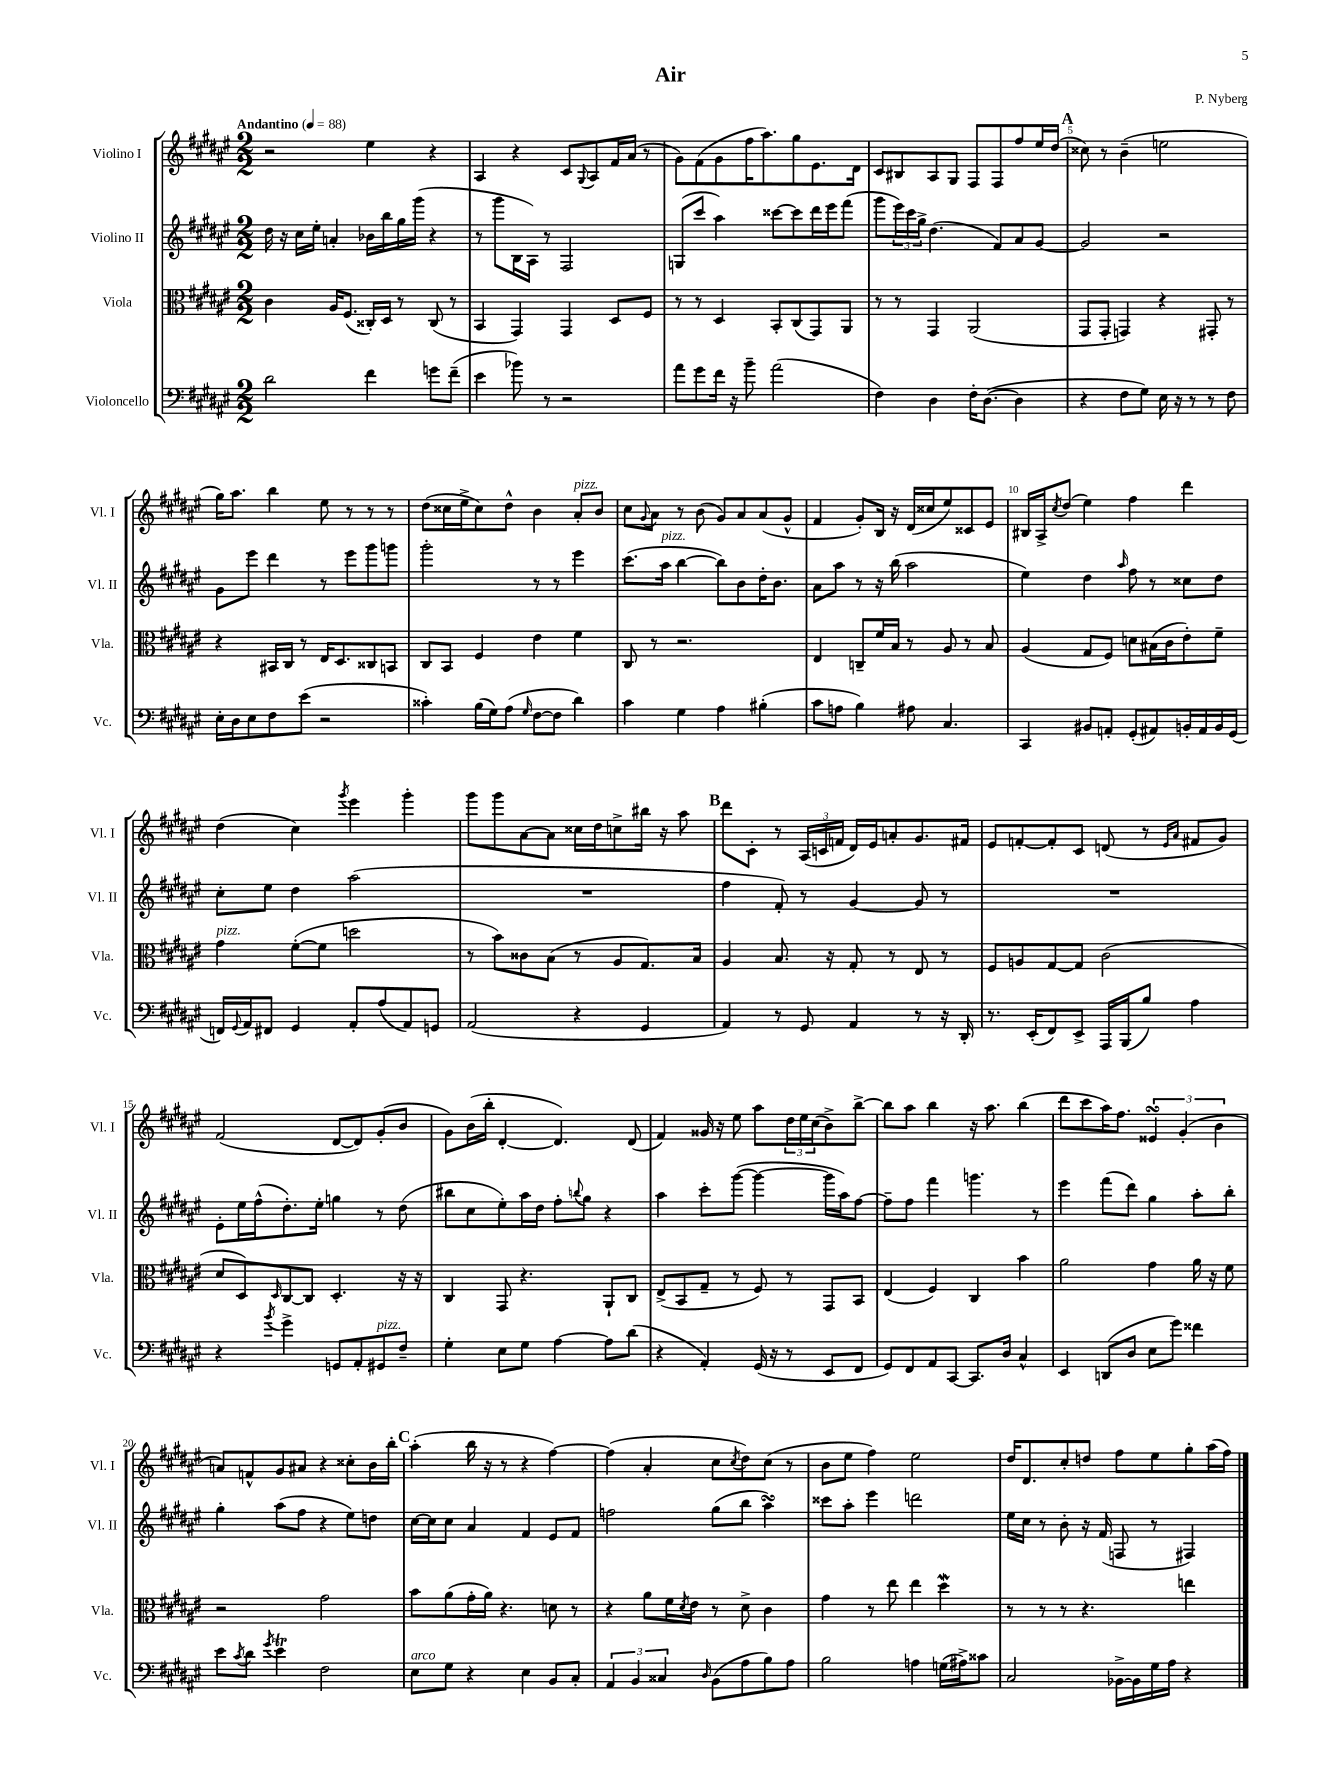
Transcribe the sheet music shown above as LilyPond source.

\header { title = "Air" composer = "P. Nyberg" }
<<
\new StaffGroup <<
\new Staff = "s0" \with { instrumentName = "Violino I" shortInstrumentName = "Vl. I" } {
    \clef treble \key fis \major \numericTimeSignature \time 2/2 \tempo "Andantino" 4 = 88
    r2 eis''4 r4 |
    ais4 r4 cis'8 \appoggiatura { gis8 } ais8 fis'16 ais'16( r8 |
    gis'8) fis'8( gis'8 fis''16 ais''8.) gis''8 eis'8. dis'16 |
    cis'8 bis8 ais8 gis8 fis8 fis8 fis''8 eis''16 dis''16( |
    \mark \markup { \bold "A" } cisis''8) r8 b'4--( e''2 |
    gis''16) ais''8. b''4 eis''8 r8 r8 r8 |
    dis''8( cisis''16 eis''16-> cisis''8) dis''8-^ b'4 ais'8-.^\markup { \italic "pizz." } b'8 |
    cis''8 \appoggiatura { gis'8 } ais'8 r8 b'8( gis'8) ais'8 ais'8( gis'8-^ |
    fis'4 gis'8-.) b16 r16 dis'16( cisis''16 eis''8) cisis'8 eis'8 |
    bis16 ais16-> \acciaccatura { cis''8 } dis''8( eis''4) fis''4 dis'''4 |
    dis''4( cis''4) \acciaccatura { gis'''8 } eis'''4 gis'''4-. |
    gis'''8 gis'''8 ais'8~ ais'8 cisis''16 dis''16 c''8-> bis''16 r16 ais''8 |
    \mark \markup { \bold "B" } dis'''8 cis'8-. r8 \tuplet 3/2 { ais16( c'16 f'16 } dis'16) eis'16 a'8-. gis'8. fis'16 |
    eis'8 f'8~-. f'8-. cis'8 d'8( r8 \grace { eis'16 ais'16 } fis'8 gis'8) |
    fis'2( dis'8~ dis'8) gis'8-.( b'8 |
    gis'8) b'16( b''16-. dis'4~-. dis'4.) dis'8( |
    fis'4) gisis'16 r16 eis''8 ais''8 \tuplet 3/2 { dis''16 eis''16 cis''16( } b'8->) b''8~-> |
    b''8 ais''8 b''4 r16 ais''8. b''4( |
    dis'''8 cis'''8 ais''16) fis''8. \tuplet 3/2 { eisis'4\turn gis'4-.( b'4 } |
    a'8) f'8-^ gis'8 ais'8 r4 cisis''8-. b'16 b''16-. |
    \mark \markup { \bold "C" } ais''4-.( b''16 r16 r8 r4 fis''4~) |
    fis''4( ais'4-. cis''8 \acciaccatura { cis''8 } dis''8) cis''8( r8 |
    b'8 eis''8 fis''4) eis''2 |
    dis''16 dis'8. cis''8-. d''8 fis''8 eis''8 gis''8-. ais''16( fis''16) \bar "|." |
}
\new Staff = "s1" \with { instrumentName = "Violino II" shortInstrumentName = "Vl. II" } {
    \clef treble \key fis \major \numericTimeSignature \time 2/2
    dis''16 r16 cis''16 eis''16-. a'4-. bes'16 b''16 gis''16 gis'''16( r4 |
    r8 gis'''8 b16 ais16) r8 fis2 |
    g8( cis'''8 ais''4) cisis'''8~ cisis'''8 dis'''16 eis'''16 fis'''8( |
    gis'''8 \tuplet 3/2 { eis'''16) cis'''16 gis''16-> } dis''4.( fis'8) ais'8 gis'8~ |
    \mark \markup { \bold "A" } gis'2 r2 |
    gis'8 eis'''8 dis'''4 r8 eis'''8 gis'''8 g'''8 |
    gis'''2-. r8 r8 eis'''4 |
    cis'''8.( ais''16^\markup { \italic "pizz." } b''4~ b''8) b'8 dis''16-. b'8. |
    ais'8 ais''8 r8 r16 b''16( ais''2 |
    eis''4) dis''4 \grace { ais''16 } fis''8 r8 cisis''8 dis''8 |
    cis''8-. eis''8 dis''4 ais''2( |
    R1 |
    \mark \markup { \bold "B" } fis''4 fis'8-.) r8 gis'4~ gis'8 r8 |
    R1 |
    eis'8-. eis''16 fis''16-^( dis''8.-.) eis''16-. g''4 r8 dis''8( |
    bis''8 cis''8 eis''8-.) ais''16 dis''16 fis''8-. \appoggiatura { b''8 } gis''8 r4 |
    ais''4 cis'''8-. gis'''8~( gis'''4~ gis'''16 ais''16) fis''8~ |
    fis''8-- fis''8 fis'''4 g'''4. r8 |
    eis'''4 fis'''8( dis'''8) gis''4 ais''8-. b''8-. |
    gis''4-. ais''8( fis''8 r4 eis''8) d''8 |
    \mark \markup { \bold "C" } cis''16~ cis''16 cis''8 ais'4 fis'4 eis'8 fis'8 |
    f''2 gis''8( b''8 ais''4\turn) |
    cisis'''8 ais''8-. eis'''4 d'''2 |
    eis''16 cis''16 r8 b'8-. r16 fis'16( f8 r8 fis4) \bar "|." |
}
\new Staff = "s2" \with { instrumentName = "Viola" shortInstrumentName = "Vla." } {
    \clef alto \key fis \major \numericTimeSignature \time 2/2
    cis'4 ais16 fis8.( cisis16-.) dis16 r8 cisis8( r8 |
    b,4 gis,4) gis,4 dis8 fis8 |
    r8 r8 dis4 b,8-. cis8( gis,8) ais,8 |
    r8 r8 gis,4 ais,2( |
    \mark \markup { \bold "A" } gis,8 gis,8-. g,4) r4 gis,8-. r8 |
    r4 bis,16 cis16 r8 eis16 dis8. cisis8 b,8 |
    cis8 b,8 fis4 eis'4 fis'4 |
    cis8 r8 r2. |
    eis4 c8-- fis'16 b16 r8 ais8 r8 b8 |
    ais4( gis8 fis8) d'8 bis16( cis'16 eis'8-.) fis'8-- |
    gis'4^\markup { \italic "pizz." } fis'8~-.( fis'8 d''2 |
    r8 b'8) cisis'8 b8( r8 ais8 gis8.) b16 |
    \mark \markup { \bold "B" } ais4 b8. r16 gis8-. r8 eis8 r8 |
    fis8 a8 gis8~ gis8 cis'2( |
    dis'8 dis8) \grace { dis16 } cis8~ cis8 dis4.-. r16 r16 |
    cis4 gis,8 r4. ais,8-! cis8 |
    eis8->( b,8 gis8-- r8 fis8) r8 gis,8 b,8 |
    eis4( fis4) cis4 b'4 |
    ais'2 gis'4 ais'16 r16 fis'8 |
    r2 gis'2 |
    \mark \markup { \bold "C" } b'8 ais'8( gis'16-. ais'16) r4. d'8 r8 |
    r4 ais'8 fis'16 \acciaccatura { dis'8 } eis'16 r8 dis'8-> cis'4 |
    gis'4 r8 eis''8 eis''4 dis''4\mordent |
    r8 r8 r8 r4. e''4 \bar "|." |
}
\new Staff = "s3" \with { instrumentName = "Violoncello" shortInstrumentName = "Vc." } {
    \clef bass \key fis \major \numericTimeSignature \time 2/2
    dis'2 fis'4 g'8 fis'8--( |
    eis'4 bes'8) r8 r2 |
    ais'8 gis'8 fis'16 r16 b'8-- ais'2( |
    fis4) dis4 fis16-. dis8.~( dis4 |
    \mark \markup { \bold "A" } r4 fis8 gis8) eis16 r16 r8 r8 fis8 |
    eis16-. dis16 eis8 fis8 eis'8( r2 |
    cisis'4-.) b16( gis16) ais8( \grace { gis16 } fis8~ fis8 dis'4) |
    cis'4 gis4 ais4 bis4-.( |
    cis'8 a8 b4) ais8 cis4. |
    cis,4 bis,8 a,8-. gis,8-.( ais,8) b,16-. ais,16 b,16 gis,16( |
    f,16) \appoggiatura { gis,8 } ais,16 fis,8 gis,4 ais,8-. ais8( ais,8) g,8 |
    ais,2( r4 gis,4 |
    \mark \markup { \bold "B" } ais,4) r8 gis,8 ais,4 r8 r16 dis,16-. |
    r8. eis,16-.( fis,8) eis,8-> ais,,16 b,,16( b8) ais4 |
    r4 \acciaccatura { b'8 } gis'4-> g,8 ais,8-. gis,8^\markup { \italic "pizz." } fis8-- |
    gis4-. eis8 gis8 ais4~ ais8 dis'8( |
    r4 ais,4-.) gis,16( r16 r8 eis,8 fis,8 |
    gis,8) fis,8 ais,8 cis,8~ cis,8. dis16 cis4-^ |
    eis,4 d,8( dis8 eis8 gis'8) fisis'4 |
    eis'8 \acciaccatura { cis'8 } dis'8 \acciaccatura { gis'8 } eis'4\trill fis2 |
    \mark \markup { \bold "C" } eis8^\markup { \italic "arco" } gis8 r4 eis4 b,8 cis8-. |
    \tuplet 3/2 { ais,4 b,4 cisis4 } \grace { dis16 } b,8( ais8 b8) ais8 |
    b2 a4 g16( ais16->) cisis'8 |
    cis2 bes,16~-> bes,16 gis16 ais16 r4 \bar "|." |
}
>>
>>
\layout { \context { \Score \override BarNumber.break-visibility = ##(#f #t #t) barNumberVisibility = #(every-nth-bar-number-visible 5) } }
